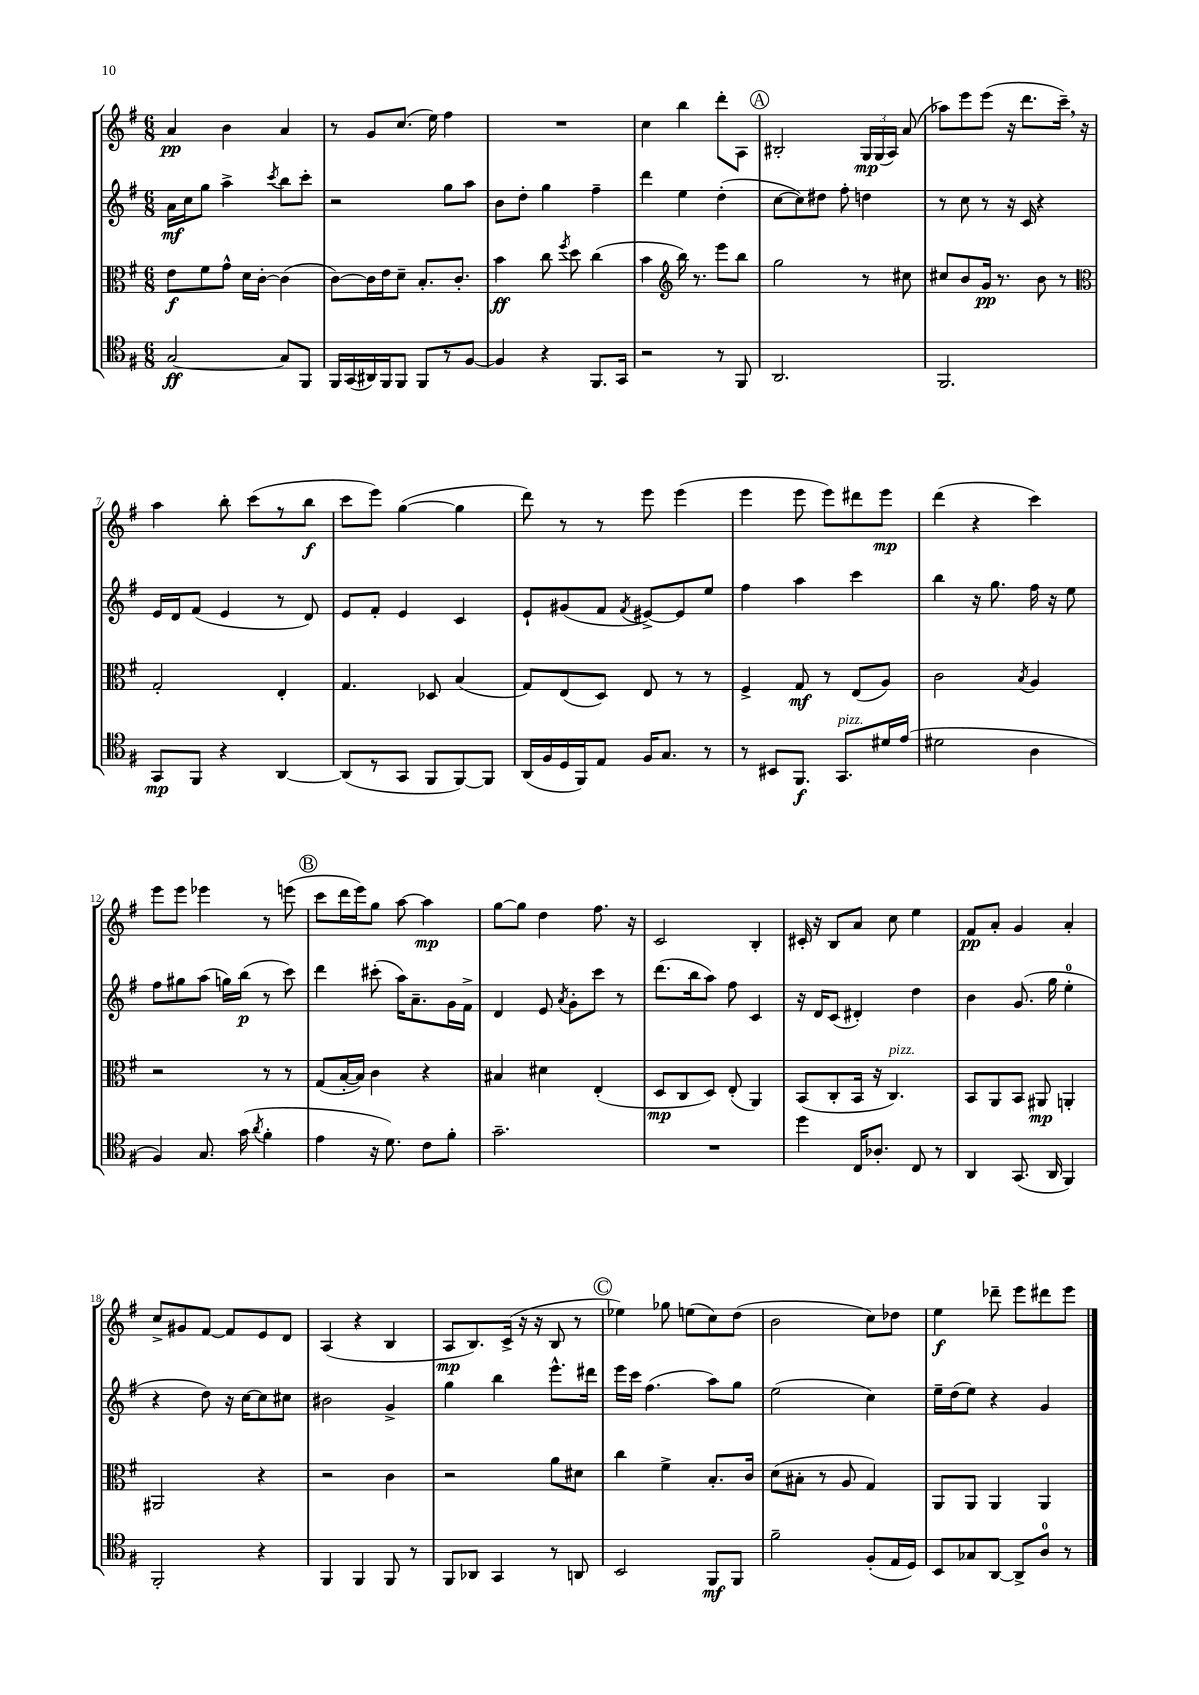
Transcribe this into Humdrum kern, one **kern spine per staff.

**kern	**dynam	**kern	**dynam	**kern	**dynam	**kern	**dynam
*part4	*part4	*part3	*part3	*part2	*part2	*part1	*part1
*staff4	*staff4	*staff3	*staff3	*staff2	*staff2	*staff1	*staff1
*clefC4	*	*clefC3	*	*clefG2	*	*clefG2	*
*k[f#]	*	*k[f#]	*	*k[f#]	*	*k[f#]	*
*M6/8	*	*M6/8	*	*M6/8	*	*M6/8	*
=1	=1	=1	=1	=1	=1	=1	=1
[2G/	ff	8e\L	f	16a\LL	mf	4a/	pp
.	.	.	.	16cc\J	.	.	.
.	.	8f#\	.	8gg\J	.	.	.
.	.	8g^^\J	.	4aa^\	.	4b\	.
.	.	16d\LL	.	.	.	.	.
.	.	[16c'\JJ	.	.	.	.	.
.	.	.	.	8qccc/	.	.	.
8G/L]	.	(4c\]	.	8bb\L	.	4a/	.
8FF#/J	.	.	.	8ccc'\J	.	.	.
=2	=2	=2	=2	=2	=2	=2	=2
16FF#/LL	.	[8c\L)	.	2r	.	8r	.
(16GG/	.	.	.	.	.	.	.
16AA#X/)	.	16c\L]	.	.	.	8g/L	.
16FF#/J	.	16e\J	.	.	.	.	.
8FF#/J	.	8d~\J	.	.	.	(8.cc/J	.
8FF#/L	.	8.B'/L	.	.	.	.	.
.	.	.	.	.	.	16ee\)	.
8r	.	.	.	8gg\L	.	4ff#\	.
.	.	8.c'/J	.	.	.	.	.
[8F#/J	.	.	.	8aa\J	.	.	.
=3	=3	=3	=3	=3	=3	=3	=3
4F#/]	.	4b\	ff	8b\L	.	2.r	.
.	.	.	.	8dd'\J	.	.	.
4r	.	8cc\	.	4gg\	.	.	.
.	.	8qff#/	.	.	.	.	.
.	.	8dd\	.	.	.	.	.
8.FF#/L	.	(4cc\	.	4ff#~\	.	.	.
16GG/Jk	.	.	.	.	.	.	.
=4	=4	=4	=4	=4	=4	=4	=4
2r	.	4b\	.	4ddd\	.	4cc\	.
*	*	*clefG2	*	*	*	*	*
.	.	16bb\)	.	4ee\	.	4bb\	.
.	.	8.r	.	.	.	.	.
8r	.	8eee\L	.	(4dd'\	.	8ddd'\L	.
8FF#/	.	8bb\J	.	.	.	8A\J	.
!!LO:REH:place=s1:t=A
=5	=5	=5	=5	=5	=5	=5	=5
2.AA/	.	2gg\	.	[8cc\L	.	2B#X'/	.
.	.	.	.	8cc\])	.	.	.
.	.	.	.	8dd#X\J	.	.	.
.	.	.	.	8ff#'\	.	.	.
.	.	8r	.	4ddn\	.	24G/LL	mp
.	.	.	.	.	.	(24G/	.
.	.	.	.	.	.	24A/JJ)	.
.	.	8cc#X\	.	.	.	(8a/	.
=6	=6	=6	=6	=6	=6	=6	=6
2.FF#/	.	8cc#X/L	.	8r	.	8aa-X\L)	.
.	.	8b/	.	8cc\	.	8eee\	.
.	.	16g/Jk	pp	8r	.	(8eee\J	.
.	.	8.r	.	.	.	.	.
.	.	.	.	16r	.	16r	.
.	.	.	.	16c/	.	8.ddd\L	.
.	.	8b\	.	4r	.	.	.
.	.	8r	.	.	.	16ccc~,\Jk)	.
.	.	.	.	.	.	16r	.
!!LO:LB:g=z
=7	=7	=7	=7	=7	=7	=7	=7
*	*	*clefC3	*	*	*	*	*
8GG/L	mp	2G'/	.	16e/LL	.	4aa\	.
.	.	.	.	16d/J	.	.	.
8FF#/J	.	.	.	(8f#/J	.	.	.
4r	.	.	.	4e/	.	8bb'\	.
.	.	.	.	.	.	(8ccc\L	.
[4AA/	.	4E'/	.	8r	.	8r	.
.	.	.	.	8d/)	.	8bb\J	f
=8	=8	=8	=8	=8	=8	=8	=8
(8AA/L]	.	4.G/	.	8e/L	.	8ccc\L	.
8r	.	.	.	8f#'/J	.	8eee\J)	.
8GG/J	.	.	.	4e/	.	([4gg\	.
8FF#/L	.	8D-X/	.	.	.	.	.
[8FF#/)	.	(4B/	.	4c/	.	4gg\]	.
8FF#/J]	.	.	.	.	.	.	.
=9	=9	=9	=9	=9	=9	=9	=9
(16AA/LL	.	8G/L)	.	8e`/L	.	8ddd\)	.
16F#/	.	.	.	.	.	.	.
16D/	.	(8E/	.	(8g#X/	.	8r	.
16FF#/J)	.	.	.	.	.	.	.
8E/J	.	8D/J)	.	8f#/J	.	8r	.
.	.	.	.	8qf#/	.	.	.
16F#/KL	.	8E/	.	[8e#X^/L)	.	8eee\	.
8.G/J	.	.	.	.	.	.	.
.	.	8r	.	8e#/]	.	(4eee\	.
8r	.	8r	.	8ee/J	.	.	.
=10	=10	=10	=10	=10	=10	=10	=10
8r	.	4F#^/	.	4ff#\	.	4eee\	.
8BB#X/L	.	.	.	.	.	.	.
8.FF#/J	f	8G/	mf	4aa\	.	8eee\	.
.	.	8r	.	.	.	8eee\L)	.
!LO:TX:a:i:t=pizz.	!	!	!	!	!	!	!
8.GG/L	.	.	.	.	.	.	.
.	.	(8E/L	.	4ccc\	.	8ddd#X\	.
16d#X/L	.	8A/J)	.	.	.	8eee\J	mp
(16e/JJ	.	.	.	.	.	.	.
=11	=11	=11	=11	=11	=11	=11	=11
2d#X\	.	2c\	.	4bb\	.	(4ddd\	.
.	.	.	.	16r	.	4r	.
.	.	.	.	8.gg\	.	.	.
.	.	8qB/	.	.	.	.	.
4A\	.	4A/	.	16ff#\	.	4ccc\)	.
.	.	.	.	16r	.	.	.
.	.	.	.	8ee\	.	.	.
!!LO:LB:g=z
=12	=12	=12	=12	=12	=12	=12	=12
4F#/)	.	2r	.	8ff#\L	.	8eee\L	.
.	.	.	.	8gg#X\	.	8eee\J	.
8.G/	.	.	.	(8aa\J	.	4eee-X\	.
.	.	.	.	16ggn\LL)	.	.	.
(16g\	.	.	.	(16bb\JJ	p	.	.
8qa/	.	.	.	.	.	.	.
4f#'\	.	8r	.	8r	.	8r	.
.	.	8r	.	8ccc\)	.	(8eeen\	.
!!LO:REH:place=s1:t=B
=13	=13	=13	=13	=13	=13	=13	=13
4e\	.	(8G/L	.	4ddd\	.	8ccc\L	.
.	.	[16B'/L	.	.	.	16ddd\L	.
.	.	16B/JJ])	.	.	.	16eee\J)	.
16r	.	4c\	.	(8ccc#X'\	.	8gg\J	.
8.d\)	.	.	.	.	.	.	.
.	.	.	.	16aa\KL)	.	[8aa\	.
.	.	.	.	8.a~\	.	.	.
8c\L	.	4r	.	.	.	4aa\]	mp
8f#'\J	.	.	.	16g\L	.	.	.
.	.	.	.	16f#^\JJ	.	.	.
=14	=14	=14	=14	=14	=14	=14	=14
2.g~\	.	4B#X/	.	4d/	.	[8gg\L	.
.	.	.	.	.	.	8gg\J]	.
.	.	4d#X\	.	8e/	.	4dd\	.
.	.	.	.	8qa/	.	.	.
.	.	.	.	8g'\L	.	.	.
.	.	(4E'/	.	8ccc\J	.	8.ff#\	.
.	.	.	.	8r	.	.	.
.	.	.	.	.	.	16r	.
=15	=15	=15	=15	=15	=15	=15	=15
2.r	.	8D/L	mp	(8.ddd\L	.	2c/	.
.	.	8C/	.	.	.	.	.
.	.	.	.	16bb\k	.	.	.
.	.	8D/J)	.	8aa\J)	.	.	.
.	.	(8E'/	.	8ff#\	.	.	.
.	.	4AA/)	.	4c/	.	4B'/	.
=16	=16	=16	=16	=16	=16	=16	=16
4dd\	.	(8BB/L	.	16r	.	16c#X'/	.
.	.	.	.	16d/KL	.	16r	.
.	.	8C'/	.	(8c/J	.	8B/L	.
16C/KL	.	16BB/Jk	.	4d#X'/)	.	8a/J	.
8.A-X'/J	.	16r	.	.	.	.	.
!	!	!LO:TX:a:i:t=pizz.	!	!	!	!	!
.	.	4.C/)	.	.	.	8cc\	.
8C/	.	.	.	4dd\	.	4ee\	.
8r	.	.	.	.	.	.	.
=17	=17	=17	=17	=17	=17	=17	=17
4AA/	.	8BB/L	.	4b\	.	8f#/L	pp
.	.	8AA/	.	.	.	8a'/J	.
(8.GG/	.	8BB/J	.	(8.g/	.	4g/	.
.	.	8AA#X/	mp	.	.	.	.
16AA/	.	.	.	16gg\	.	.	.
4FF#/)	.	4AAn'/	.	4ee'\	.	4a'/	.
!!LO:LB:g=z
=18	=18	=18	=18	=18	=18	=18	=18
2FF#'/	.	2AA#X/	.	4r	.	8cc^/L	.
.	.	.	.	.	.	8g#X/	.
.	.	.	.	8dd\)	.	[8f#/J	.
.	.	.	.	16r	.	8f#/L]	.
.	.	.	.	[16cc\KL	.	.	.
4r	.	4r	.	8cc\]	.	8e/	.
.	.	.	.	8cc#X\J	.	8d/J	.
=19	=19	=19	=19	=19	=19	=19	=19
4FF#/	.	2r	.	2b#X\	.	(4A/	.
4FF#/	.	.	.	.	.	4r	.
8FF#/	.	4c\	.	4g^/	.	4B/	.
8r	.	.	.	.	.	.	.
=20	=20	=20	=20	=20	=20	=20	=20
8FF#/L	.	2r	.	4gg\	.	8A/L	mp
8AA-X/J	.	.	.	.	.	8.B/)	.
4GG/	.	.	.	4bb\	.	.	.
.	.	.	.	.	.	(16c^/Jk	.
.	.	.	.	.	.	16r	.
.	.	.	.	.	.	16r	.
8r	.	8a\L	.	8.eee^^\L	.	8B/	.
8AAn/	.	8d#X\J	.	.	.	8r	.
.	.	.	.	16ddd#X\Jk	.	.	.
!!LO:REH:place=s1:t=C
=21	=21	=21	=21	=21	=21	=21	=21
2BB/	.	4cc\	.	16eee\LL	.	4ee-X\)	.
.	.	.	.	16ccc\JJ	.	.	.
.	.	.	.	(4.ff#\	.	.	.
.	.	4f#^\	.	.	.	8gg-X\	.
.	.	.	.	.	.	(8een\L	.
8FF#/L	mf	8.B'/L	.	8aa\L)	.	8cc\)	.
8FF#/J	.	.	.	8gg\J	.	(8dd\J	.
.	.	16c/Jk	.	.	.	.	.
=22	=22	=22	=22	=22	=22	=22	=22
2f#~\	.	(8d\L	.	(2ee\	.	2b\	.
.	.	8B#X'\J	.	.	.	.	.
.	.	8r	.	.	.	.	.
.	.	8A/	.	.	.	.	.
(8F#'/L	.	4G/)	.	4cc\)	.	8cc\L)	.
16E/L	.	.	.	.	.	8dd-X\J	.
16D/JJ)	.	.	.	.	.	.	.
=23	=23	=23	=23	=23	=23	=23	=23
8BB/L	.	8AA/L	.	16ee~\LL	.	4ee\	f
.	.	.	.	(16dd\J	.	.	.
8G-X/	.	8AA/J	.	8ee\J)	.	.	.
[8AA/J	.	4AA/	.	4r	.	8ddd-X~\	.
8AA^/L]	.	.	.	.	.	8eee\L	.
8A/J	.	4AA/	.	4g/	.	8ddd#X\	.
8r	.	.	.	.	.	8eee\J	.
==	==	==	==	==	==	==	==
*-	*-	*-	*-	*-	*-	*-	*-
